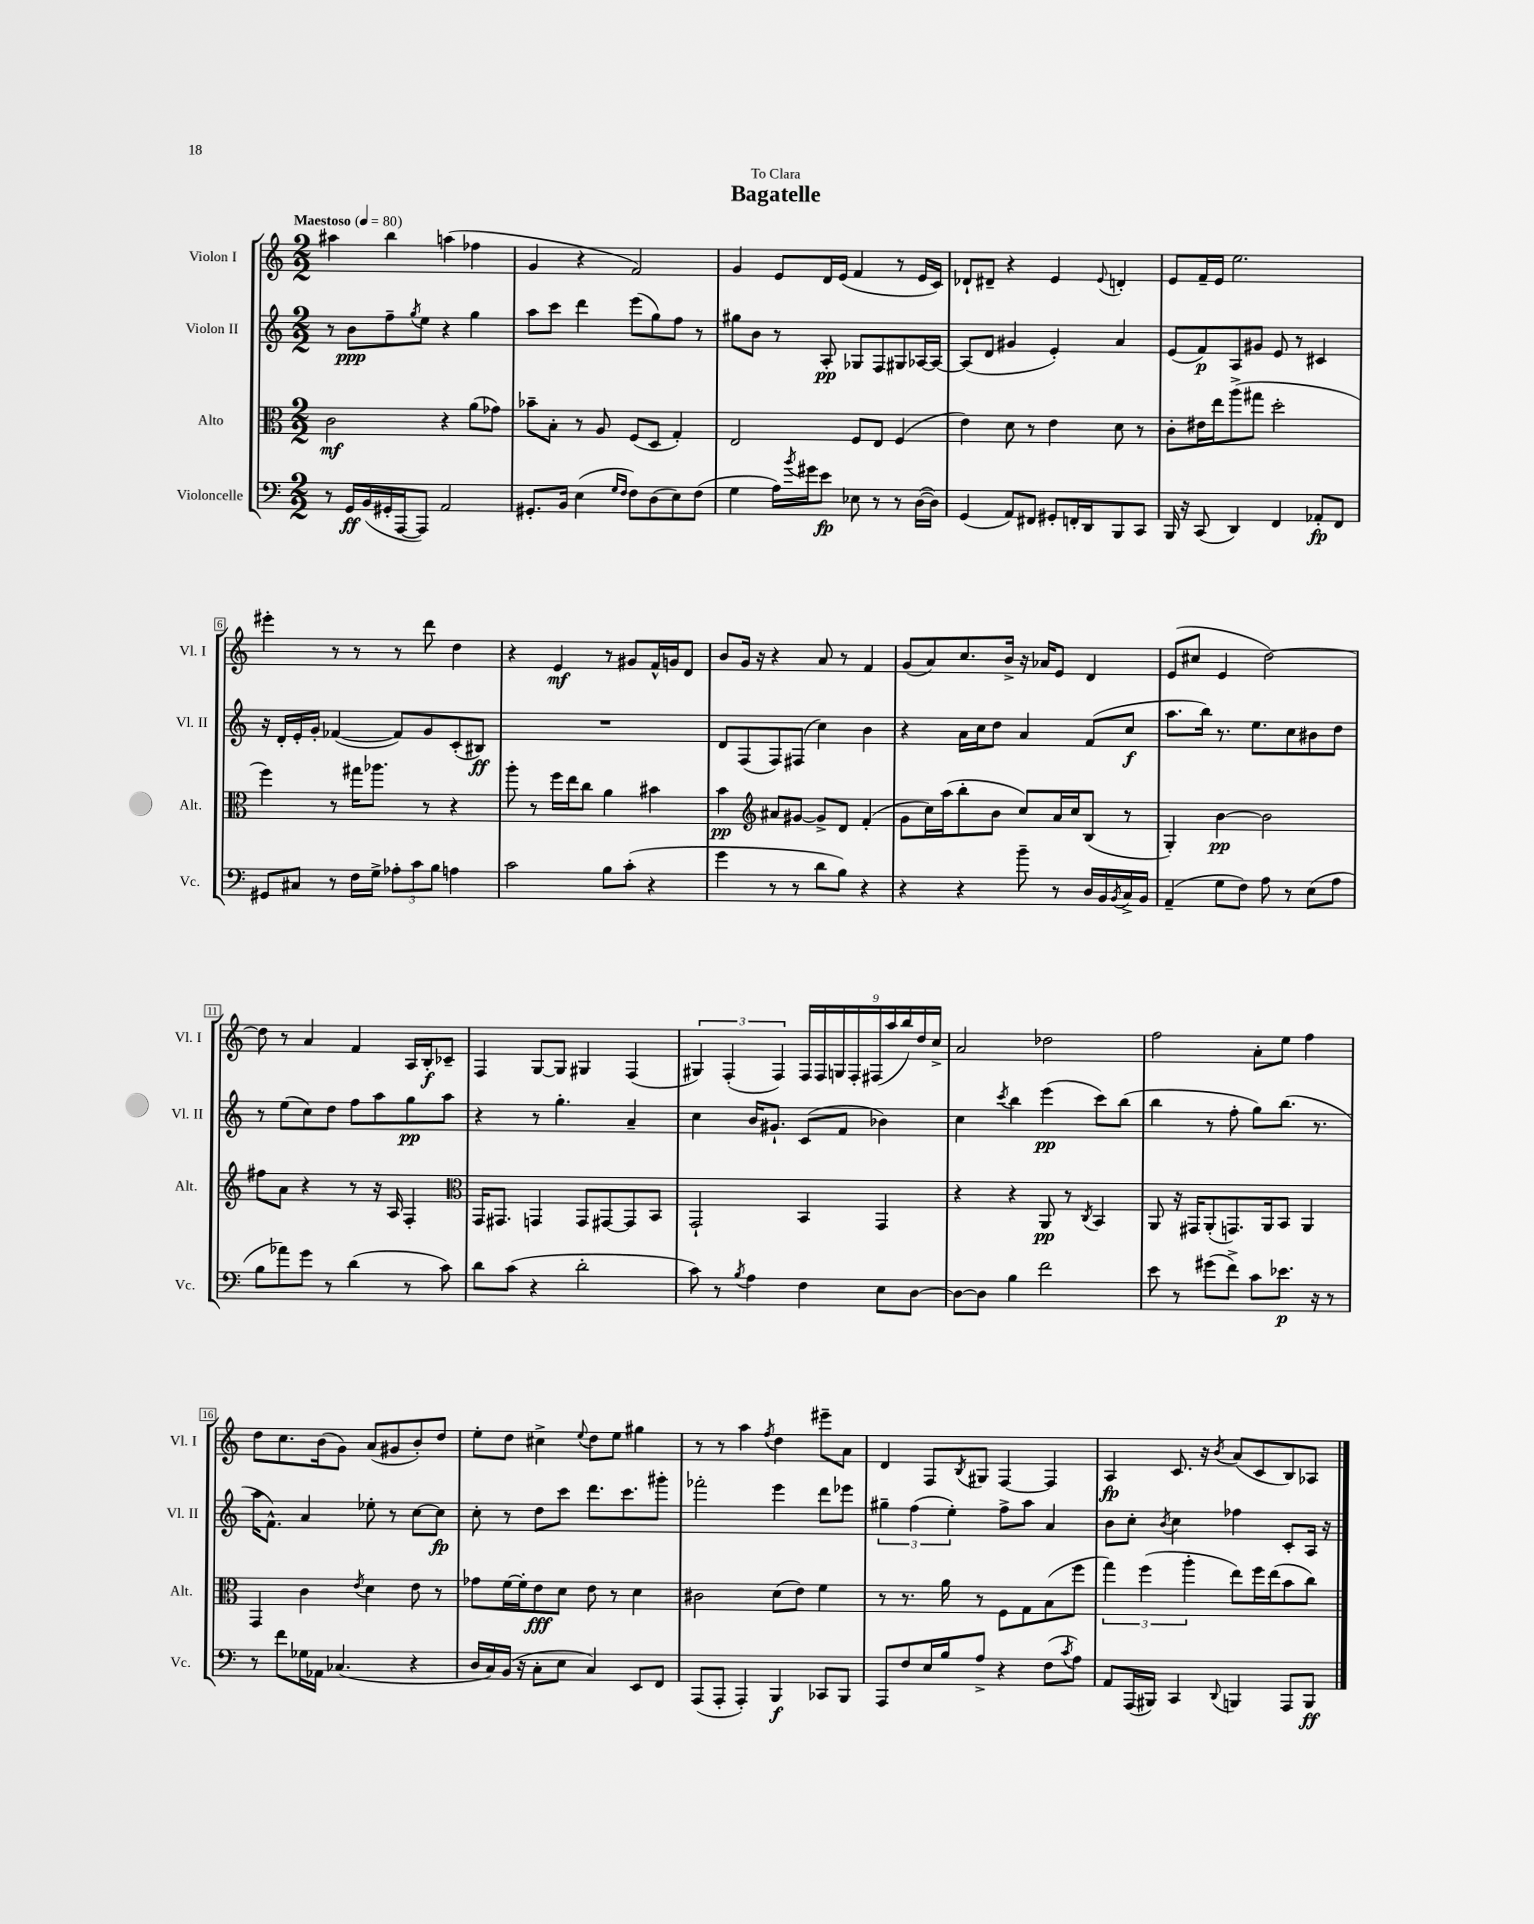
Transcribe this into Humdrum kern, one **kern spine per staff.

**kern	**dynam	**kern	**dynam	**kern	**dynam	**kern	**dynam
*part4	*part4	*part3	*part3	*part2	*part2	*part1	*part1
*staff4	*staff4	*staff3	*staff3	*staff2	*staff2	*staff1	*staff1
*I"Violoncelle	*	*I"Alto	*	*I"Violon II	*	*I"Violon I	*
*I'Vc.	*	*I'Alt.	*	*I'Vl. II	*	*I'Vl. I	*
*clefF4	*	*clefC3	*	*clefG2	*	*clefG2	*
*k[]	*	*k[]	*	*k[]	*	*k[]	*
*M2/2	*	*M2/2	*	*M2/2	*	*M2/2	*
*MM80	*	*MM80	*	*MM80	*	*MM80	*
=1	=1	=1	=1	=1	=1	=1	=1
!	!	!	!	!	!	!LO:TX:a:B:t=Maestoso	!
8r	.	2c\	mf	8r	.	4aa#X\	.
16GG/LL	ff	.	.	8b\L	ppp	.	.
(16BB/	.	.	.	.	.	.	.
16GG#X'/	.	.	.	8ff~\	.	4bb\	.
[16AAA/J	.	.	.	.	.	.	.
.	.	.	.	8qgg/	.	.	.
8AAA/J])	.	.	.	8ee\J	.	.	.
2AA/	.	4r	.	4r	.	(4aan\	.
.	.	(8a\L	.	4gg\	.	4ff-X\	.
.	.	8g-X\J)	.	.	.	.	.
=2	=2	=2	=2	=2	=2	=2	=2
8.GG#X'/L	.	8b-X~\L	.	8aa\L	.	4g/	.
.	.	8B'\J	.	8ccc\J	.	.	.
16BB/Jk	.	.	.	.	.	.	.
(4E\	.	8r	.	4ddd\	.	4r	.
.	.	8A/	.	.	.	.	.
16qqG/LL	.	.	.	.	.	.	.
16qqF/JJ	.	.	.	.	.	.	.
8F\L)	.	(8F/L	.	(8eee\L	.	2f/)	.
(8D\	.	8D/J	.	8gg\)	.	.	.
8E\)	.	4G'/)	.	8ff\J	.	.	.
(8F\J	.	.	.	8r	.	.	.
=3	=3	=3	=3	=3	=3	=3	=3
4G\	.	2E/	.	8gg#X\L	.	4g/	.
.	.	.	.	8b\J	.	.	.
16A\LL)	.	.	.	8r	.	8e/L	.
8qb/	.	.	.	.	.	.	.
16g#X\J	.	.	.	.	.	.	.
8e\J	fp	.	.	8A'/	pp	16d/L	.
.	.	.	.	.	.	(16e/JJ	.
8E-X\	.	8F/L	.	8G-X/L	.	4f/	.
8r	.	8E/J	.	8F/	.	.	.
8r	.	(4F/	.	8G#X/	.	8r	.
([16D\LL	.	.	.	[16A-X/L	.	16e/LL	.
16D\JJ])	.	.	.	16A-/JJ_	.	16c/JJ)	.
=4	=4	=4	=4	=4	=4	=4	=4
(4GG/	.	4e\)	.	(8A-/L]	.	8d-X`/L	.
.	.	.	.	8d/J	.	8d#X~/J	.
8AA/L)	.	8d\	.	4g#X/	.	4r	.
8FF#X/J	.	8r	.	.	.	.	.
8GG#X'/L	.	4e\	.	4e'/)	.	4e/	.
16FFn'/L	.	.	.	.	.	.	.
16DD/J	.	.	.	.	.	.	.
.	.	.	.	.	.	8qqe/	.
8BBB/	.	8d\	.	4a/	.	4dn'/	.
8CC/J	.	8r	.	.	.	.	.
=5	=5	=5	=5	=5	=5	=5	=5
16BBB/	.	8c'\L	.	(8e/L	.	8e/L	.
16r	.	.	.	.	.	.	.
(8CC/	.	16e#X\L	.	8f/)	p	16f~/L	.
.	.	16ee\J	.	.	.	16e/JJ	.
4DD/)	.	(8aa^\	.	8A/	.	2.ee\	.
.	.	8gg#X\J	.	8g#X/J	.	.	.
4FF/	.	2dd'\	.	8e/	.	.	.
.	.	.	.	8r	.	.	.
8AA-X'/L	fp	.	.	4c#X/	.	.	.
8FF/J	.	.	.	.	.	.	.
!!LO:LB:g=z
=6	=6	=6	=6	=6	=6	=6	=6
8GG#X/L	.	4ff\)	.	16r	.	4eee#X'\	.
.	.	.	.	16d'/LL	.	.	.
8C#X/J	.	.	.	16e'/	.	.	.
.	.	.	.	16g'/JJ	.	.	.
8r	.	8r	.	([4f-X/	.	8r	.
16F\LL	.	16gg#X\KL	.	.	.	8r	.
16G^\JJ	.	8.aa-X\J	.	.	.	.	.
12A-X'\L	.	.	.	8f-/L])	.	8r	.
12c\	.	.	.	.	.	.	.
.	.	8r	.	8g/	.	8ddd\	.
12B\J	.	.	.	.	.	.	.
4An\	.	4r	.	(8c'/	.	4dd\	.
.	.	.	.	8B#X/J)	ff	.	.
=7	=7	=7	=7	=7	=7	=7	=7
2c\	.	8aa'\	.	1r	.	4r	.
.	.	8r	.	.	.	.	.
.	.	16ff\LL	.	.	.	4e/	mf
.	.	16ee\J	.	.	.	.	.
.	.	8cc\J	.	.	.	.	.
8B\L	.	4a\	.	.	.	8r	.
(8c'\J	.	.	.	.	.	8g#X/L	.
4r	.	4b#X\	.	.	.	16f^^/L	.
.	.	.	.	.	.	16gn/J	.
.	.	.	.	.	.	8d/J	.
=8	=8	=8	=8	=8	=8	=8	=8
4g\	.	4b\	pp	8d/L	.	8b/L	.
.	.	.	.	(8F/	.	16g/Jk	.
.	.	.	.	.	.	16r	.
*	*	*clefG2	*	*	*	*	*
8r	.	8a#X/L	.	8F/)	.	4r	.
8r	.	[8g#X/J	.	(8F#X/J	.	.	.
8d\L	.	8g#^/L]	.	4cc\)	.	8a/	.
8B\J)	.	8d/J	.	.	.	8r	.
4r	.	(4f'/	.	4b\	.	4f/	.
=9	=9	=9	=9	=9	=9	=9	=9
4r	.	8g\L	.	4r	.	(8g/L	.
.	.	16cc\L)	.	.	.	8a/)	.
.	.	(16aa\J	.	.	.	.	.
4r	.	8bb'\	.	16a\LL	.	8.cc/	.
.	.	.	.	16cc\J	.	.	.
.	.	8b\J	.	8dd\J	.	.	.
.	.	.	.	.	.	16b^/Jk	.
8b~\	.	8cc/L)	.	4a/	.	16r	.
.	.	.	.	.	.	16a-X/KL	.
8r	.	16a/L	.	.	.	8e/J	.
.	.	16cc/J	.	.	.	.	.
16D/LL	.	(8B/J	.	(8f/L	.	4d/	.
16BB/	.	.	.	.	.	.	.
8qBB/	.	.	.	.	.	.	.
16C^/	.	8r	.	8cc/J	f	.	.
16BB/JJ	.	.	.	.	.	.	.
=10	=10	=10	=10	=10	=10	=10	=10
(4AA~/	.	4G'/)	.	8.aa\L	.	(8e/L	.
.	.	.	.	.	.	8cc#X/J	.
.	.	.	.	16bb\Jk)	.	.	.
8G\L	.	[4b\	pp	8.r	.	4e/	.
8F\J)	.	.	.	.	.	.	.
.	.	.	.	8.ee\L	.	.	.
8A\	.	2b\]	.	.	.	[2dd\)	.
8r	.	.	.	8cc\	.	.	.
(8E\L	.	.	.	8b#X\	.	.	.
8A\J	.	.	.	8dd\J	.	.	.
!!LO:LB:g=z
=11	=11	=11	=11	=11	=11	=11	=11
8B\L	.	8ff#X\L	.	8r	.	8dd\]	.
8a-X\)	.	8a\J	.	(8ee\L	.	8r	.
8g\J	.	4r	.	8cc\)	.	4a/	.
8r	.	.	.	8dd\J	.	.	.
(4d\	.	8r	.	8ff\L	.	4f/	.
.	.	16r	.	8aa\	.	.	.
.	.	16A/	.	.	.	.	.
8r	.	4F'/	.	8gg\	pp	16A/LL	.
.	.	.	.	.	.	16B'/J	f
8c\)	.	.	.	8aa\J	.	8c-X~/J	.
=12	=12	=12	=12	=12	=12	=12	=12
*	*	*clefC3	*	*	*	*	*
8d\L	.	16GG/KL	.	4r	.	4F/	.
.	.	8.GG#X/J	.	.	.	.	.
(8c\J	.	.	.	.	.	.	.
4r	.	4GGn/	.	8r	.	[8G/L	.
.	.	.	.	4.gg'\	.	8G/J]	.
2d'\	.	8GG/L	.	.	.	4G#X/	.
.	.	[8GG#X/	.	.	.	.	.
.	.	8GG#/]	.	4a~/	.	(4F/	.
.	.	8BB/J	.	.	.	.	.
=13	=13	=13	=13	=13	=13	=13	=13
8c\)	.	2GG`/	.	4cc\	.	6G#X/)	.
8r	.	.	.	.	.	.	.
.	.	.	.	.	.	(6F'/	.
8qB/	.	.	.	.	.	.	.
4A\	.	.	.	16b/KL	.	.	.
.	.	.	.	8.g#X`/J	.	.	.
.	.	.	.	.	.	6F/)	.
4F\	.	4BB/	.	(8c/L	.	18F/LL	.
.	.	.	.	.	.	18F/	.
.	.	.	.	.	.	18Gn/	.
.	.	.	.	8f/J	.	.	.
.	.	.	.	.	.	18F'/	.
.	.	.	.	.	.	(18F#X/	.
8E\L	.	4GG/	.	4b-X\)	.	.	.
.	.	.	.	.	.	18aa/	.
.	.	.	.	.	.	18bb/)	.
[8D\J	.	.	.	.	.	.	.
.	.	.	.	.	.	18dd/	.
.	.	.	.	.	.	18cc^/JJ	.
=14	=14	=14	=14	=14	=14	=14	=14
8D\L_	.	4r	.	4cc\	.	2a/	.
8D\J]	.	.	.	.	.	.	.
.	.	.	.	8qccc/	.	.	.
4B\	.	4r	.	4bb\	.	.	.
2f\	.	8AA/	pp	(4eee\	pp	2dd-X\	.
.	.	8r	.	.	.	.	.
.	.	8qC/	.	.	.	.	.
.	.	4BB/	.	8ccc\L)	.	.	.
.	.	.	.	(8bb\J	.	.	.
=15	=15	=15	=15	=15	=15	=15	=15
8e\	.	8AA/	.	4bb\	.	2ff\	.
8r	.	16r	.	.	.	.	.
.	.	16GG#X/KL	.	.	.	.	.
(8g#X\L	.	(8AA'/	.	8r	.	.	.
8f^\J)	.	8.GGn/)	.	8ff'\	.	.	.
8c\L	.	.	.	8gg\L)	.	8a'\L	.
.	.	16AA/k	.	.	.	.	.
8.e-X\J	p	8BB/J	.	(8.bb\J	.	8ee\J	.
.	.	4AA/	.	.	.	4ff\	.
16r	.	.	.	8.r	.	.	.
8r	.	.	.	.	.	.	.
!!LO:LB:g=z
=16	=16	=16	=16	=16	=16	=16	=16
8r	.	4GG/	.	16aa\KL	.	8dd\L	.
.	.	.	.	8.f^^\J)	.	.	.
8f\L	.	.	.	.	.	8.cc\	.
16G-X\L	.	4c\	.	4a/	.	.	.
16AA-X\JJ	.	.	.	.	.	(16b\k	.
(4.C-X/	.	.	.	.	.	8g\J)	.
.	.	8qe/	.	.	.	.	.
.	.	4d\	.	8ee-X'\	.	(8a/L	.
.	.	.	.	8r	.	8g#X/	.
4r	.	8e\	.	[8cc\L	.	8b'/)	.
.	.	8r	.	8cc\J]	fp	8dd/J	.
=17	=17	=17	=17	=17	=17	=17	=17
16D/LL	.	8g-X\L	.	8cc'\	.	8ee'\L	.
16C/)	.	.	.	.	.	.	.
(16BB/JJ	.	[16f\L	.	8r	.	8dd\J	.
16r	.	16f'\J]	.	.	.	.	.
8C'\L	.	8e\	fff	8dd\L	.	4cc#X^\	.
8E\J	.	8d\J	.	8ccc\J	.	.	.
.	.	.	.	.	.	8qqee/	.
4C/)	.	8e\	.	8.ddd\L	.	8dd\L	.
.	.	8r	.	.	.	8ee\J	.
.	.	.	.	8.ccc\	.	.	.
8EE/L	.	4d\	.	.	.	4gg#X\	.
8FF/J	.	.	.	8ggg#X'\J	.	.	.
=18	=18	=18	=18	=18	=18	=18	=18
(8AAA/L	.	2c#X\	.	2fff-X'\	.	8r	.
8AAA'/J	.	.	.	.	.	8r	.
4AAA'/)	.	.	.	.	.	4aa\	.
.	.	.	.	.	.	8qff/	.
4BBB/	f	(8d\L	.	4eee\	.	4dd\	.
.	.	8e\J)	.	.	.	.	.
8CC-X/L	.	4f\	.	8ddd\L	.	8eee#X~\L	.
8BBB/J	.	.	.	8eee-X\J	.	8a\J	.
=19	=19	=19	=19	=19	=19	=19	=19
8AAA/L	.	8r	.	6gg#X~\	.	4d/	.
8F/	.	8.r	.	.	.	.	.
.	.	.	.	(6ff\	.	.	.
16E/L	.	.	.	.	.	8F/L	.
16B/J	.	16a\	.	.	.	.	.
.	.	.	.	6ee'\)	.	.	.
.	.	.	.	.	.	8qB/	.
8A^/J	.	8r	.	.	.	8G#X/J	.
4r	.	8F\L	.	8ff^\L	.	[4F/	.
.	.	8G\	.	8aa\J	.	.	.
(8F\L	.	(8B\	.	4a/	.	4F/]	.
8qc/	.	.	.	.	.	.	.
8A\J)	.	8ff\J	.	.	.	.	.
=20	=20	=20	=20	=20	=20	=20	=20
8AA/L	.	6gg\)	.	8b\L	.	4A/	fp
(16AAA/L	.	.	.	8cc'\J	.	.	.
.	.	(6ff\	.	.	.	.	.
16BBB#X/JJ)	.	.	.	.	.	.	.
.	.	.	.	8qb/	.	.	.
4CC/	.	.	.	4cc\	.	8.c/	.
.	.	6aa'\	.	.	.	.	.
.	.	.	.	.	.	16r	.
8qqDD/	.	.	.	.	.	8qb/	.
4BBBn/	.	8ee\L)	.	4ff-X\	.	(8a/L	.
.	.	16ff\L	.	.	.	8c/	.
.	.	(16ee\J	.	.	.	.	.
8AAA/L	.	8b\	.	8c'/L	.	8B/)	.
8BBB/J	ff	8cc\J)	.	16A/Jk	.	8A-X/J	.
.	.	.	.	16r	.	.	.
==	==	==	==	==	==	==	==
*-	*-	*-	*-	*-	*-	*-	*-
